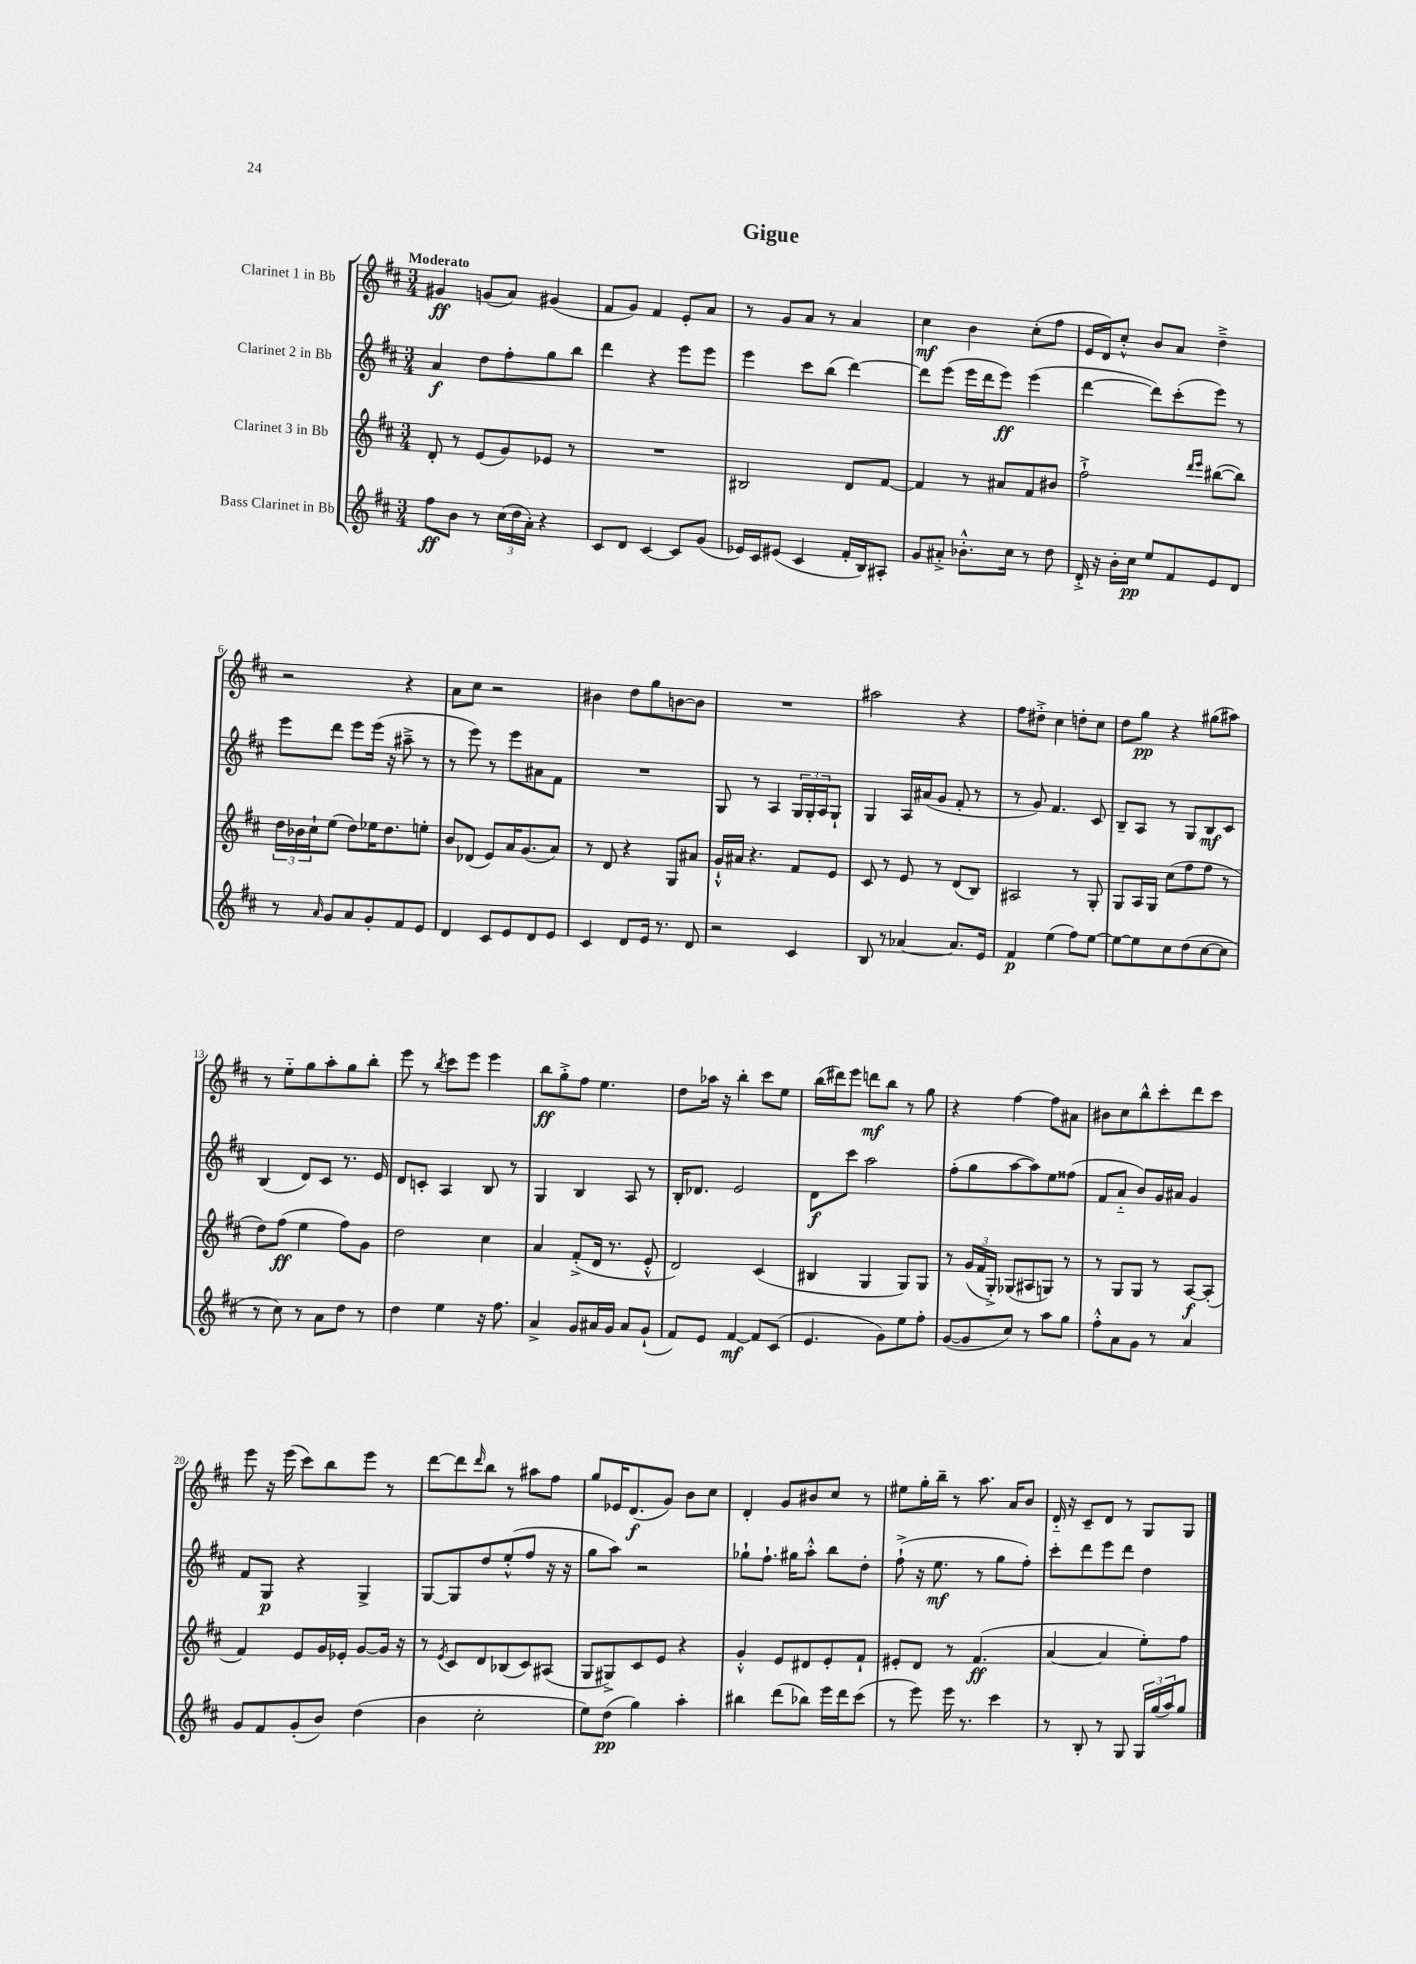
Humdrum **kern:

**kern	**dynam	**kern	**dynam	**kern	**dynam	**kern	**dynam
*part4	*part4	*part3	*part3	*part2	*part2	*part1	*part1
*staff4	*staff4	*staff3	*staff3	*staff2	*staff2	*staff1	*staff1
*I"Bass Clarinet in Bb	*	*I"Clarinet 3 in Bb	*	*I"Clarinet 2 in Bb	*	*I"Clarinet 1 in Bb	*
*clefG2	*	*clefG2	*	*clefG2	*	*clefG2	*
*k[f#c#]	*	*k[f#c#]	*	*k[f#c#]	*	*k[f#c#]	*
*M3/4	*	*M3/4	*	*M3/4	*	*M3/4	*
=1	=1	=1	=1	=1	=1	=1	=1
!	!	!	!	!	!	!LO:TX:a:B:t=Moderato	!
8ff#\L	ff	8d'/	.	4a/	f	4g#X/	ff
8b\J	.	8r	.	.	.	.	.
8r	.	(8e/L	.	8dd\L	.	(8gn/L	.
(24cc#\LL	.	8g/)	.	8ff#'\	.	8a/J)	.
24dd\	.	.	.	.	.	.	.
24a'\JJ)	.	.	.	.	.	.	.
4r	.	8e-X/J	.	8gg\	.	(4g#X/	.
.	.	8r	.	8bb\J	.	.	.
=2	=2	=2	=2	=2	=2	=2	=2
8c#/L	.	2.r	.	4ddd\	.	8f#/L	.
8d/J	.	.	.	.	.	8g/J)	.
[4c#/	.	.	.	4r	.	4f#/	.
8c#/L]	.	.	.	8eee\L	.	8e'/L	.
(8g/J	.	.	.	8eee\J	.	8a/J	.
=3	=3	=3	=3	=3	=3	=3	=3
16e-X/LL)	.	2B#X/	.	4eee\	.	8r	.
16c#/J	.	.	.	.	.	.	.
(8e#X/J	.	.	.	.	.	8g/L	.
4c#/	.	.	.	8ccc#\L	.	8a/J	.
.	.	.	.	(8bb\J	.	8r	.
16f#'/LL	.	8d/L	.	[4ddd\)	.	4a/	.
16B/J)	.	.	.	.	.	.	.
8A#X'/J	.	[8f#/J	.	.	.	.	.
=4	=4	=4	=4	=4	=4	=4	=4
8g/L	.	4f#/]	.	8ddd\L]	.	4cc#\	mf
8a#X'^/J	.	.	.	(8eee\J	.	.	.
8.b-X'^^\L	.	8r	.	16eee\LL	.	4b\	.
.	.	.	.	16ddd\J	.	.	.
.	.	8a#X/L	.	8eee\J)	ff	.	.
16cc#\Jk	.	.	.	.	.	.	.
8r	.	8f#/	.	(4eee\	.	(8cc#'\L	.
8dd\	.	8b#X/J	.	.	.	8ff#\J	.
=5	=5	=5	=5	=5	=5	=5	=5
16d'^/	.	2ff#`^\	.	[4ddd\	.	16e/LL	.
16r	.	.	.	.	.	16d/J)	.
16b'\LL	.	.	.	.	.	8cc#'^^/J	.
16cc#\JJ	pp	.	.	.	.	.	.
8ee/L	.	.	.	8ddd\L])	.	8b/L	.
8f#/	.	.	.	(8ccc#'\	.	8a/J	.
.	.	16qqddd/LL	.	.	.	.	.
.	.	16qqeee/JJ	.	.	.	.	.
8e/	.	([8bb#X\L	.	8eee\J)	.	4dd~^\	.
8d/J	.	8bb#\J])	.	8r	.	.	.
!!LO:LB:g=z
=6	=6	=6	=6	=6	=6	=6	=6
8r	.	24dd\LL	.	8eee\L	.	2r	.
.	.	24b-X\	.	.	.	.	.
.	.	24cc#`\J	.	.	.	.	.
16qqa/	.	.	.	.	.	.	.
8g/L	.	(8ee\J	.	8ddd\J	.	.	.
8a/	.	8dd\L)	.	8eee\L	.	.	.
8g'/	.	16ee-X\K	.	(16eee\Jk	.	.	.
.	.	8.dd\	.	16r	.	.	.
8f#/	.	.	.	8aa#X~^\	.	4r	.
8e/J	.	8een'\J	.	8r	.	.	.
=7	=7	=7	=7	=7	=7	=7	=7
4d/	.	8b/L	.	8r	.	8a\L	.
.	.	(8d-X/J	.	8eee\)	.	8cc#\J	.
8c#/L	.	8e/L)	.	8r	.	2r	.
8e/	.	16a/K	.	8eee\L	.	.	.
.	.	(8.g/	.	.	.	.	.
8d/	.	.	.	8a#X\	.	.	.
8e/J	.	8a/J)	.	8f#\J	.	.	.
=8	=8	=8	=8	=8	=8	=8	=8
4c#/	.	8r	.	2.r	.	4b#X\	.
.	.	8d/	.	.	.	.	.
8d/L	.	4r	.	.	.	8dd\L	.
16e/Jk	.	.	.	.	.	8gg\	.
8.r	.	.	.	.	.	.	.
.	.	8G/L	.	.	.	[8bn\	.
8d/	.	8a#X/J	.	.	.	8b\J]	.
=9	=9	=9	=9	=9	=9	=9	=9
2r	.	16g`^^/LL	.	8G/	.	2.r	.
.	.	16a#X/JJ	.	.	.	.	.
.	.	4.r	.	8r	.	.	.
.	.	.	.	4A/	.	.	.
4c#/	.	8f#/L	.	24G/LL	.	.	.
.	.	.	.	24G'/	.	.	.
.	.	.	.	24A/J	.	.	.
.	.	8e/J	.	8G`/J	.	.	.
=10	=10	=10	=10	=10	=10	=10	=10
8B/	.	8c#/	.	4G/	.	2aa#X\	.
8r	.	8r	.	.	.	.	.
[4a-X/	.	8e/	.	16A/LL	.	.	.
.	.	.	.	(16a#X/J	.	.	.
.	.	8r	.	8g/J	.	.	.
8.a-/L]	.	(8d/L	.	8f#'/	.	4r	.
.	.	8B/J)	.	8r	.	.	.
16e/Jk	.	.	.	.	.	.	.
=11	=11	=11	=11	=11	=11	=11	=11
4f#/	p	2A#X/	.	8r	.	8ff#\L	.
.	.	.	.	8g/)	.	8dd#X'^\J	.
(4ee\	.	.	.	4.f#/	.	4cc#\	.
8ff#\L)	.	8r	.	.	.	8ddn'\L	.
[8ee\J	.	8G'/	.	8c#/	.	8cc#\J	.
=12	=12	=12	=12	=12	=12	=12	=12
8ee\L_	.	8G/L	.	8B~/L	.	8dd\L	.
8ee\]	.	16A/L	.	8A/J	.	8gg\J	pp
.	.	16G/JJ	.	.	.	.	.
8cc#\	.	(8cc#\L	.	8r	.	4r	.
(8dd\	.	8ff#\	.	8G/L	.	.	.
[8cc#\	.	8ff#\J	.	8B/	mf	(8gg#X\L	.
8cc#\J]	.	8r	.	8c#/J	.	8aa#X\J)	.
!!LO:LB:g=z
=13	=13	=13	=13	=13	=13	=13	=13
8r	.	8dd\L)	.	(4B/	.	8r	.
8cc#\)	.	(8ff#\J	ff	.	.	8ee\L	.
8r	.	4ee\	.	8d/L)	.	8gg\	.
8a\L	.	.	.	8c#/J	.	8aa'\	.
8dd\J	.	8ff#\L)	.	8.r	.	8gg\	.
8r	.	8g\J	.	.	.	8bb'\J	.
.	.	.	.	16e/	.	.	.
=14	=14	=14	=14	=14	=14	=14	=14
4dd\	.	2dd\	.	8d/L	.	8eee\	.
.	.	.	.	8cn'/J	.	8r	.
.	.	.	.	.	.	8qbb/	.
4ee\	.	.	.	4A/	.	8ccc#\L	.
.	.	.	.	.	.	8eee\J	.
16r	.	4cc#\	.	8B/	.	4eee\	.
8.ff#\	.	.	.	.	.	.	.
.	.	.	.	8r	.	.	.
=15	=15	=15	=15	=15	=15	=15	=15
4a^/	.	4a/	.	4G/	.	8bb\L	ff
.	.	.	.	.	.	8gg'^\	.
8g/L	.	(8f#'^/L	.	4B/	.	8ff#\J	.
16a#X/L	.	16d/Jk	.	.	.	4.ee\	.
16g/JJ	.	8.r	.	.	.	.	.
8a#/L	.	.	.	8A/	.	.	.
(8g`/J	.	8e'^^/	.	8r	.	.	.
=16	=16	=16	=16	=16	=16	=16	=16
8f#/L)	.	2d/)	.	16B'/KL	.	8dd\L	.
.	.	.	.	8.d-X/J	.	.	.
8e/J	.	.	.	.	.	16aa-X\Jk	.
.	.	.	.	.	.	16r	.
[4f#/	mf	.	.	2e/	.	4bb'\	.
8f#/L]	.	(4c#/	.	.	.	8ccc#\L	.
(8c#/J	.	.	.	.	.	8ee\J	.
=17	=17	=17	=17	=17	=17	=17	=17
4.e/	.	4B#X/	.	8d\L	f	(16bb\LL	.
.	.	.	.	.	.	16ddd#X\J)	.
.	.	.	.	8ccc#\J	.	8eee\J	.
.	.	4G/	.	2aa\	.	8dddn\L	mf
8g\L)	.	.	.	.	.	8bb\J	.
8ee\	.	8G/L)	.	.	.	8r	.
8ff#'\J	.	8G/J	.	.	.	8gg\	.
=18	=18	=18	=18	=18	=18	=18	=18
([8g/L	.	8r	.	(8ff#'\L	.	4r	.
8g/]	.	(24g/LL	.	8gg\	.	.	.
.	.	24f#/	.	.	.	.	.
.	.	24G'^/JJ)	.	.	.	.	.
8cc#/J)	.	(8G-X/L	.	[8aa\	.	[4ff#\	.
8r	.	8A#X/	.	8aa\])	.	.	.
8aa\L	.	8Gn/J)	.	8ee\	.	8ff#\L]	.
8gg\J	.	8r	.	(8ff##X\J	.	8a#X\J	.
=19	=19	=19	=19	=19	=19	=19	=19
8ff#'^^\L	.	8r	.	8f#/L	.	8b#X\L	.
8a\	.	8G/L	.	8a/J	.	8cc#\	.
8g\J	.	8G/J	.	8b/L)	.	8bb^^\	.
8r	.	8r	.	16g/L	.	8ccc#'\	.
.	.	.	.	16a#X/JJ	.	.	.
4a/	.	[8A/L	f	4g/	.	8ddd\	.
.	.	(8A'/J]	.	.	.	8ccc#\J	.
!!LO:LB:g=z
=20	=20	=20	=20	=20	=20	=20	=20
8g/L	.	4f#/)	.	8f#/L	.	8eee\	.
8f#/	.	.	.	8G/J	p	16r	.
.	.	.	.	.	.	(16eee\	.
(8g'/	.	8e/L	.	4r	.	8ccc#\L)	.
8b/J)	.	16g/L	.	.	.	8bb\	.
.	.	16e-X'/JJ	.	.	.	.	.
(4dd\	.	[8g/L	.	4G^/	.	8eee\J	.
.	.	16g/Jk]	.	.	.	8r	.
.	.	16r	.	.	.	.	.
=21	=21	=21	=21	=21	=21	=21	=21
4b\	.	8r	.	[8G/L	.	[8ddd\L	.
.	.	8qe/	.	.	.	.	.
.	.	8c#/L	.	8G/]	.	8ddd\]	.
.	.	.	.	.	.	16qqddd/	.
2cc#'\	.	8d/	.	8dd/	.	8bb\J	.
.	.	(8B-X/	.	(8ee'^^/	.	8r	.
.	.	8c#/)	.	8ff#/J	.	8aa#X\L	.
.	.	(8A#X/J	.	16r	.	8ff#\J	.
.	.	.	.	16r	.	.	.
=22	=22	=22	=22	=22	=22	=22	=22
8ee\L)	.	8G/L	.	8gg\L	.	8gg/L	.
(8dd\J	pp	8G#X^/)	.	8aa\J)	.	16e-X/K	.
.	.	.	.	.	.	(8.d/	f
4gg\)	.	8c#/	.	2r	.	.	.
.	.	8e/J	.	.	.	8g/J)	.
4aa'\	.	4r	.	.	.	8b\L	.
.	.	.	.	.	.	8cc#\J	.
=23	=23	=23	=23	=23	=23	=23	=23
4bb#X\	.	4g'^^/	.	8gg-X`\L	.	4d'/	.
.	.	.	.	8.ff#`\J	.	.	.
(8ddd\L	.	8e/L	.	.	.	8g/L	.
.	.	.	.	16gg#X\KL	.	.	.
8bb-X\J)	.	8d#X/	.	8aa'^^\J	.	8b#X/	.
16eee\LL	.	8e'/	.	8bb\L	.	8cc#/J	.
16ddd\J	.	.	.	.	.	.	.
(8ccc#\J	.	8f#`/J	.	8dd'\J	.	8r	.
=24	=24	=24	=24	=24	=24	=24	=24
8r	.	8e#X'/L	.	(8ff#`^\	.	8ee#X\L	.
8eee\)	.	8d/J	.	16r	.	16gg'\L	.
.	.	.	.	8.ee\	mf	16bb~\JJ	.
16eee\	.	8r	.	.	.	8r	.
8.r	.	.	.	.	.	.	.
.	.	(4.f#/	ff	8r	.	8.aa\	.
4ccc#\	.	.	.	8gg\L	.	.	.
.	.	.	.	.	.	16a/KL	.
.	.	.	.	8ff#'\J)	.	8b/J	.
=25	=25	=25	=25	=25	=25	=25	=25
8r	.	[4a/	.	8ccc#'\L	.	16d/	.
.	.	.	.	.	.	16r	.
8B'/	.	.	.	8ddd\	.	8c#~/L	.
8r	.	4a/]	.	8eee\	.	8d/J	.
8G/	.	.	.	8ddd\J	.	8r	.
24G/LL	.	8ee'\L)	.	4dd\	.	8G/L	.
(24gg/	.	.	.	.	.	.	.
24aa/J)	.	.	.	.	.	.	.
8gg/J	.	8ff#\J	.	.	.	8G/J	.
==	==	==	==	==	==	==	==
*-	*-	*-	*-	*-	*-	*-	*-
